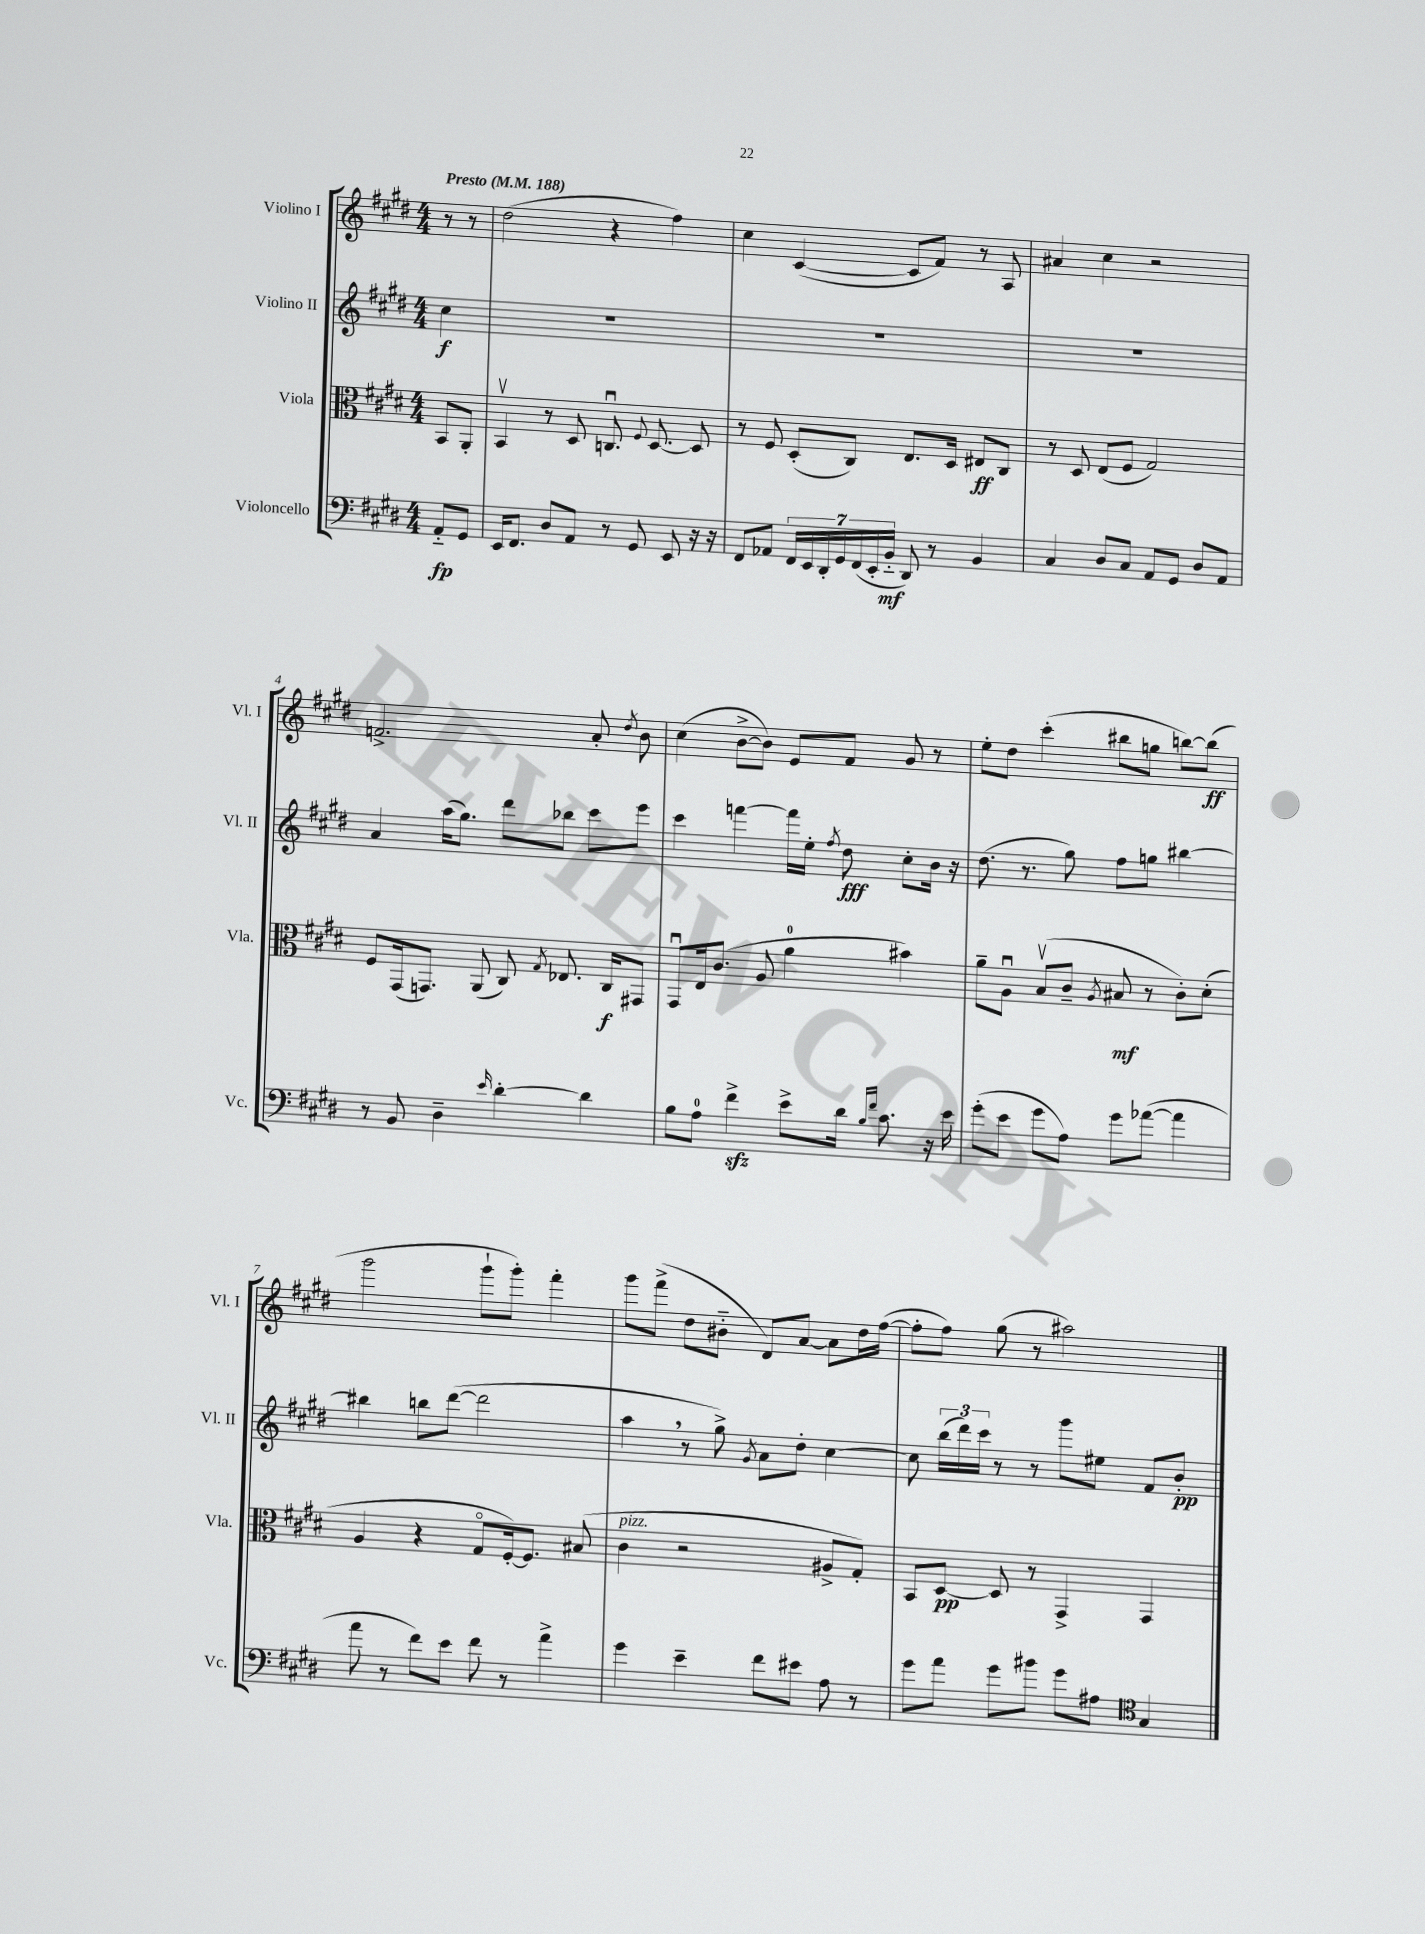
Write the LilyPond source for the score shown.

<<
\new StaffGroup <<
\new Staff = "s0" \with { instrumentName = "Violino I" shortInstrumentName = "Vl. I" } {
    \clef treble \key e \major \numericTimeSignature \time 4/4 \partial 4 \tempo "Presto" 4 = 188
    \autoBeamOff r8 r8 |
    dis''2( r4 fis''4) |
    cis''4 cis'4~( cis'8[ fis'8]) r8 a8 |
    ais'4 cis''4 r2 |
    f'2.-> a'8-. \acciaccatura { dis''8 } b'8 |
    cis''4( b'8[~-> b'8]) e'8[ fis'8] gis'8 r8 |
    e''8[-. dis''8] cis'''4-.( bis''8[ g''8] b''8[~) b''8]\ff( |
    gis'''2 gis'''8[-! gis'''8]-.) fis'''4-. |
    gis'''8[ fis'''8]->( dis''8[ bis'8]-_ dis'8[) a'8]~ a'8[ dis''16 fis''16]~( |
    fis''8[-. fis''8]) gis''8( r8 ais''2) \bar "|." |
}
\new Staff = "s1" \with { instrumentName = "Violino II" shortInstrumentName = "Vl. II" } {
    \clef treble \key e \major \numericTimeSignature \time 4/4 \partial 4
    \autoBeamOff cis''4\f |
    R1 |
    R1 |
    R1 |
    a'4 a''16[( gis''8.]) dis'''8[ bes''8] cis'''8[ e'''8] |
    cis'''4 f'''4~ f'''16[ e''16]-. \acciaccatura { fis''8 } dis''8\fff cis''8[-. b'16] r16 |
    dis''8.( r8. gis''8) fis''8[ g''8] bis''4~ |
    bis''4 b''8[ dis'''8]~( dis'''2 |
    a''4 \breathe r8 gis''8->) \acciaccatura { gis'8 } a'8[ dis''8]-. cis''4~ |
    cis''8 \tuplet 3/2 { b''16[( dis'''16) cis'''16] } r8 r8 gis'''8[ eis''8] fis'8[ b'8]-.\pp \bar "|." |
}
\new Staff = "s2" \with { instrumentName = "Viola" shortInstrumentName = "Vla." } {
    \clef alto \key e \major \numericTimeSignature \time 4/4 \partial 4
    \autoBeamOff b,8[ a,8]-. |
    b,4\upbow r8 dis8 c8.\downbow \appoggiatura { fis8 } dis8.~ dis8 |
    r8 fis8 dis8[-.( cis8]) e8.[ dis16] eis8[\ff cis8] |
    r8 dis8 e8[( fis8] gis2) |
    fis8[ gis,16( g,8.]) a,8( cis8) \acciaccatura { gis8 } ees8. cis16[\f gis,8] |
    gis,8[\downbow e16 cis'8.]( a8 a'4-0 bis'4) |
    a'8[-- a8]\downbow b8[\upbow( cis'8]-- \acciaccatura { a8 } bis8\mf r8 cis'8[-.) dis'8]-.( |
    a4 r4 gis8[\flageolet fis16~-.) fis8.] bis8( |
    cis'4^\markup { \italic "pizz." } r2 ais8[-> gis8]-.) |
    b,8[ dis8]~\pp dis8 r8 gis,4-> gis,4 \bar "|." |
}
\new Staff = "s3" \with { instrumentName = "Violoncello" shortInstrumentName = "Vc." } {
    \clef bass \key e \major \numericTimeSignature \time 4/4 \partial 4
    \autoBeamOff a,8[-_\fp gis,8] |
    e,16[ fis,8.] dis8[ a,8] r8 gis,8 e,8 r16 r16 |
    fis,8[ aes,8] \tuplet 7/4 { fis,16[ e,16 dis,16-. gis,16 fis,16( e,16-. b,16]-_\mf } dis,8) r8 b,4 |
    cis4 dis8[ cis8] a,8[ gis,8] dis8[ a,8] |
    r8 b,8 dis4-- \grace { e'16 } dis'4~-. dis'4 |
    b8[ a8]-0 fis'4->\sfz e'8[-> dis'16] \grace { b16[ fis'16] } cis'8. r16 e'16 |
    gis'8[-.( e'8] gis'8[ a8]) gis'8[ aes'8]~( aes'4 |
    a'8 r8 fis'8[) e'8] fis'8 r8 a'4-> |
    gis'4 e'4-- fis'8[ eis'8] a8 r8 |
    gis'8[ a'8] gis'8[ bis'8] gis'8[ ais8] \clef tenor gis4 \bar "|." |
}
>>
>>
